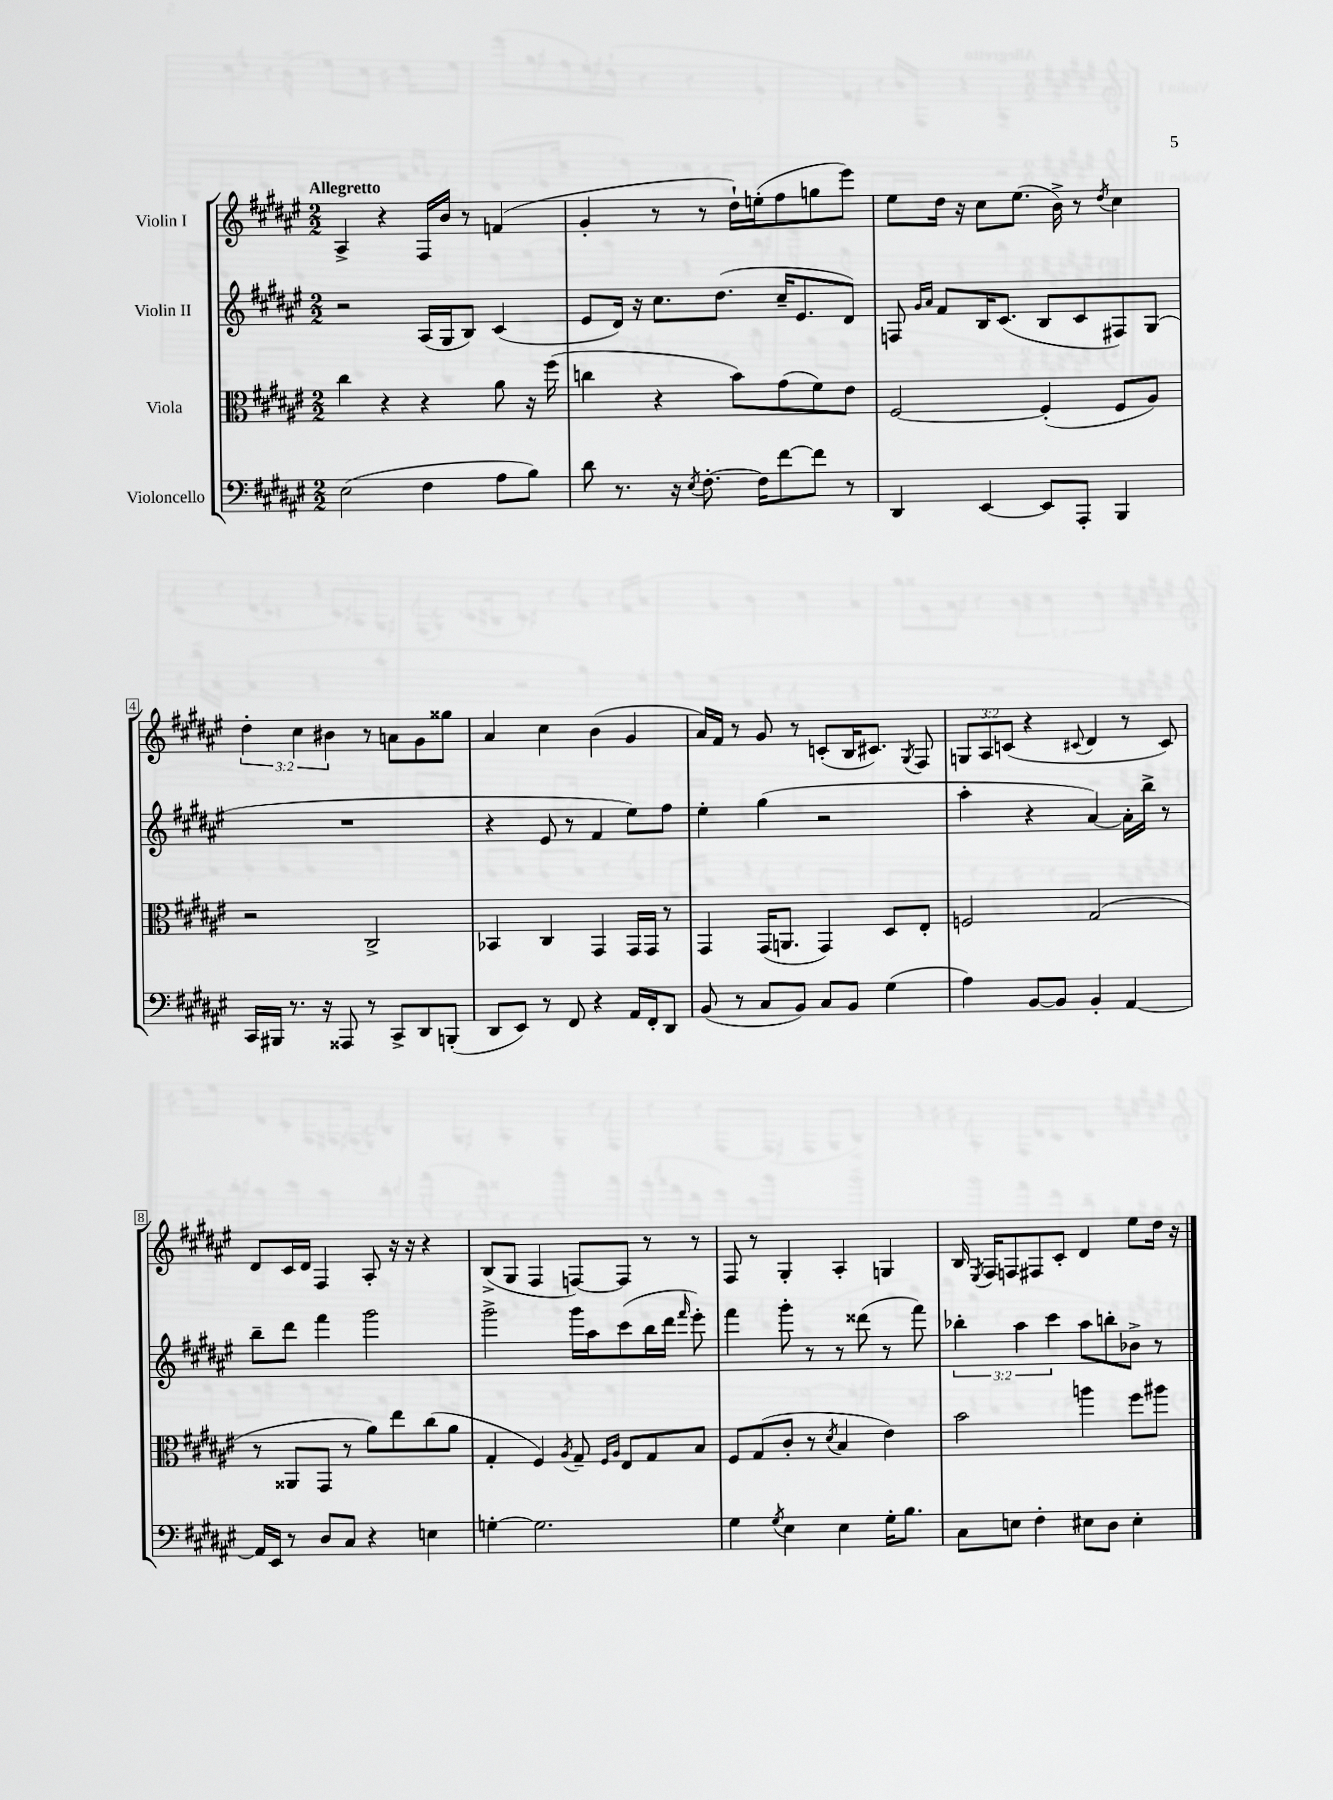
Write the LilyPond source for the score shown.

<<
\new StaffGroup <<
\new Staff = "s0" \with { instrumentName = "Violin I" } {
    \clef treble \key fis \major \numericTimeSignature \time 2/2 \override Staff.TupletNumber.text = #tuplet-number::calc-fraction-text \tempo "Allegretto"
    \autoBeamOff ais4-> r4 fis16[ b'16] r8 f'4( |
    gis'4-. r8 r8 dis''16[-!) e''16-.( fis''8 g''8 eis'''8]) |
    eis''8[ dis''16] r16 cis''8[ eis''8.]( b'16->) r8 \acciaccatura { dis''8 } cis''4 |
    \tuplet 3/2 { dis''4-. cis''4 bis'4 } r8 a'8[ gis'8 gisis''8] |
    ais'4 cis''4 b'4( gis'4 |
    ais'16[) fis'16] r8 gis'8 r8 c'8[-.( b16 cis'8.]) \acciaccatura { gis8 } fis8 |
    \tuplet 3/2 { g8[ ais8 c'8]( } r4 \appoggiatura { cis'8 } dis'4 r8 cis'8) |
    dis'8[ cis'16 dis'16] fis4 ais8-. r16 r16 r4 |
    b8[->( gis8] fis4 f8[~) f8] r8 r8 |
    fis8 r8 gis4-. ais4-. g4 |
    b16 \acciaccatura { eis8 } fis16[ f8 fis8 cis'8]-. dis'4 eis''8[ dis''16] r16 \bar "|." |
}
\new Staff = "s1" \with { instrumentName = "Violin II" } {
    \clef treble \key fis \major \numericTimeSignature \time 2/2 \override Staff.TupletNumber.text = #tuplet-number::calc-fraction-text
    \autoBeamOff r2 ais16[( gis16 b8]) cis'4( |
    eis'8[ dis'16]) r16 cis''8.[ dis''8.]( cis''16[-- eis'8. dis'8]) |
    f8 \grace { gis'16[ ais'16] } fis'8[ b16 cis'8.]( b8[ cis'8 fis8) gis8]( |
    R1 |
    r4 eis'8 r8 fis'4 eis''8[) fis''8] |
    eis''4-. gis''4( r2 |
    ais''4-. r4 ais'4~) ais'16[-. b''16]-> r8 |
    b''8[-- dis'''8] fis'''4 gis'''2 |
    gis'''2-> gis'''16[ ais''16 cis'''8( b''16 dis'''16] \grace { fis'''16 } eis'''8-.) |
    fis'''4 gis'''8-. r8 r8 disis'''8( r8 fis'''8) |
    \tuplet 3/2 { bes''4-. ais''4 cis'''4 } ais''8[ b''8-. bes'8]-> r8 \bar "|." |
}
\new Staff = "s2" \with { instrumentName = "Viola" } {
    \clef alto \key fis \major \numericTimeSignature \time 2/2
    \autoBeamOff cis''4 r4 r4 ais'8 r16 fis''16( |
    c''4 r4 b'8[) gis'8( fis'8) eis'8] |
    fis2~ fis4-.( fis8[ ais8]) |
    r2 cis2-> |
    bes,4 cis4 gis,4 gis,16[ gis,16] r8 |
    gis,4 gis,16[( a,8.] gis,4) dis8[ eis8]-. |
    f2 gis2( |
    r8 aisis,8[ gis,8] r8 ais'8[) eis''8 cis''8( ais'8] |
    gis4-. fis4) \acciaccatura { ais8 } gis8-- \grace { fis16[ ais16] } eis8[ gis8 b8] |
    fis8[ gis8( cis'8]-. r8 \acciaccatura { dis'8 } b4 eis'4) |
    b'2 a''4 fis''8[ ais''8] \bar "|." |
}
\new Staff = "s3" \with { instrumentName = "Violoncello" } {
    \clef bass \key fis \major \numericTimeSignature \time 2/2
    \autoBeamOff eis2( fis4 ais8[ b8]) |
    dis'8 r8. r16 \acciaccatura { eis8 } fis8.~-. fis16[ fis'8~ fis'8] r8 |
    dis,4 eis,4~ eis,8[ ais,,8]-. b,,4 |
    cis,16[ bis,,16] r8. r16 aisis,,8 r8 cis,8[-> dis,8 b,,8]-.( |
    dis,8[ eis,8]) r8 fis,8 r4 ais,16[ fis,16-. dis,8] |
    b,8( r8 cis8[ b,8]) cis8[ b,8] gis4( |
    ais4) b,8[~ b,8] b,4-. ais,4~ |
    ais,16[ eis,16] r8 dis8[ cis8] r4 e4 |
    g4~-. g2. |
    gis4 \acciaccatura { gis8 } eis4 eis4 gis16[-. b8.] |
    cis8[ e8] fis4-. eis8[ dis8] eis4-. \bar "|." |
}
>>
>>
\layout { \context { \Score \override BarNumber.stencil = #(make-stencil-boxer 0.1 0.3 ly:text-interface::print) } }
